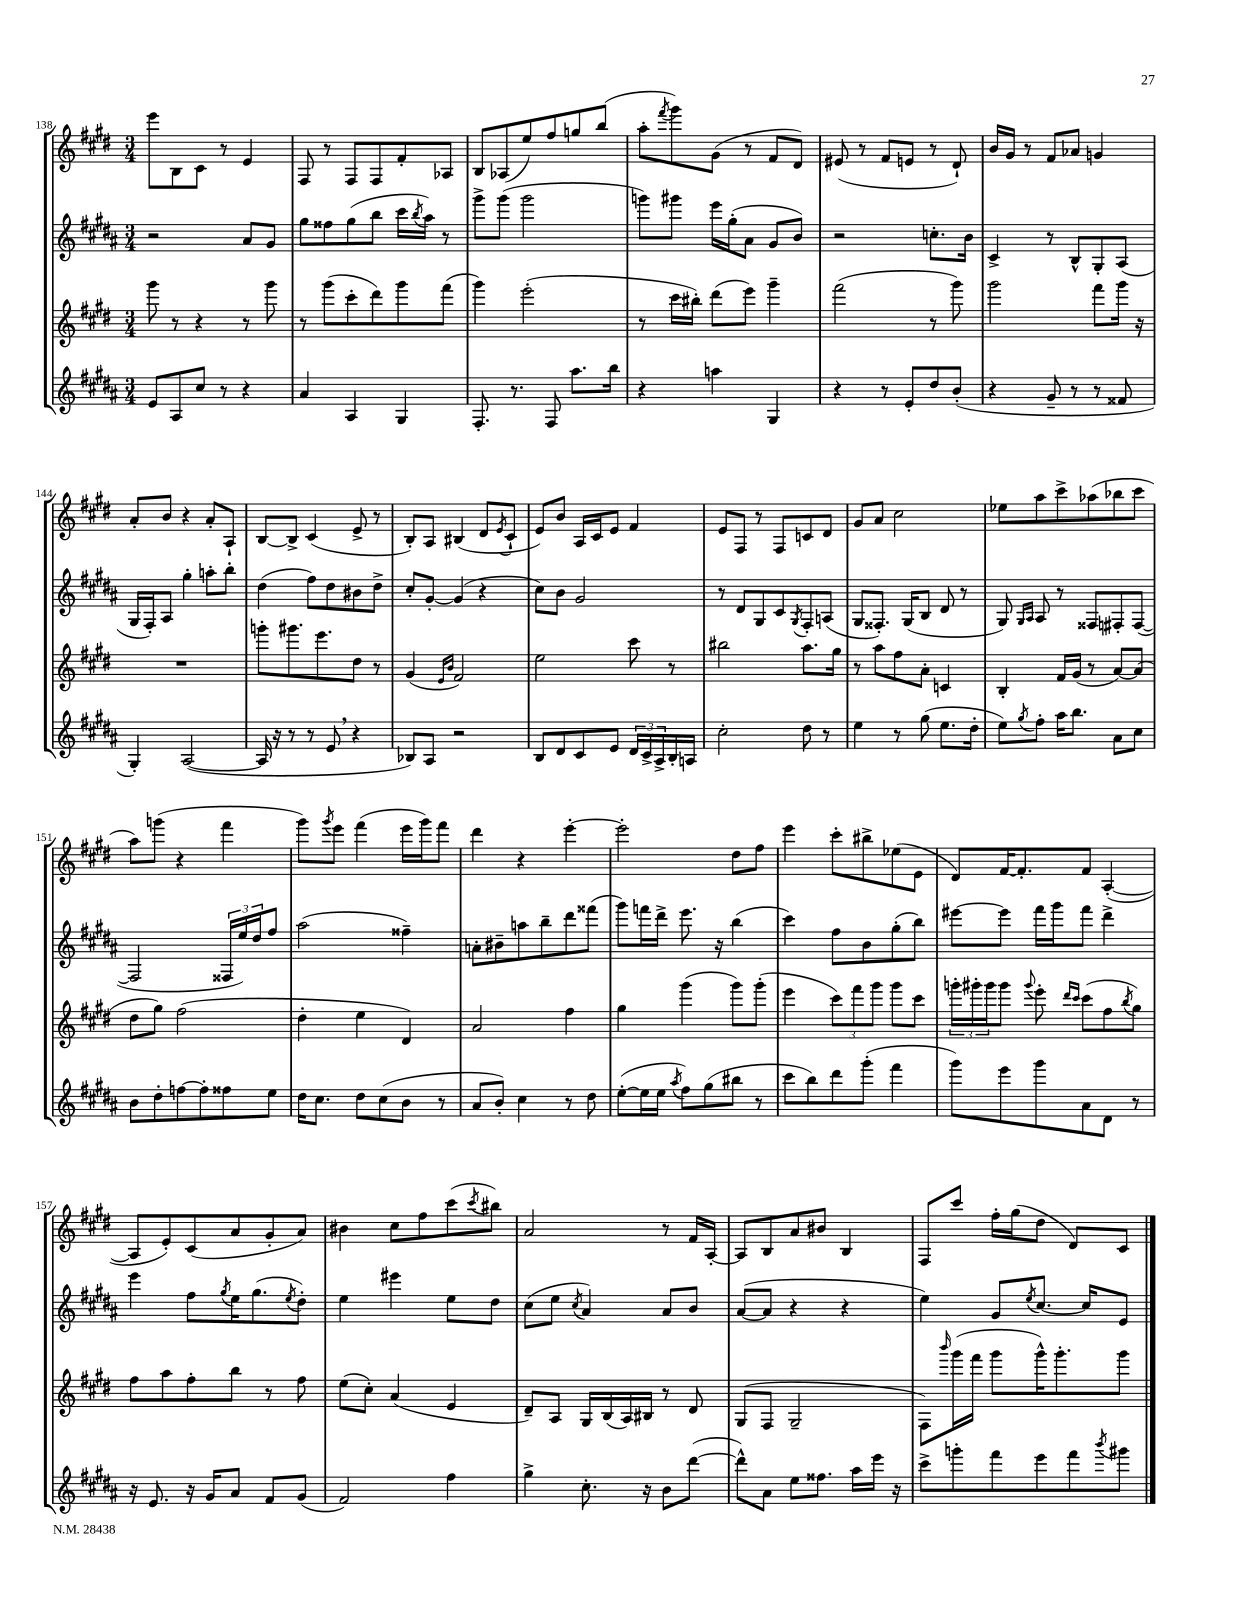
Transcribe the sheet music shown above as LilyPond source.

<<
\new StaffGroup <<
\new Staff = "s0" {
    \clef treble \key e \major \numericTimeSignature \time 3/4
    e'''8 b8 cis'8 r8 e'4 |
    fis8 r8 fis8 fis8 fis'8-. aes8 |
    b8 aes8( e''8) fis''8 g''8 b''8( |
    a''8-. \acciaccatura { fis'''8 } gis'''8) gis'8( r8 fis'8 dis'8) |
    eis'8( r8 fis'8 e'8 r8 dis'8-!) |
    b'16 gis'16 r8 fis'8 aes'8 g'4 |
    a'8-. b'8 r4 a'8-. a8-! |
    b8~ b8-> cis'4( e'8-> r8 |
    b8-.) a8 bis4( dis'8 \acciaccatura { e'8 } cis'8-! |
    e'8) b'8 a16 cis'16 e'8 fis'4 |
    e'8 fis8 r8 fis8 c'8 dis'8 |
    gis'8 a'8 cis''2 |
    ees''8 a''8 cis'''8-> aes''8( bes''8 cis'''8 |
    a''8) g'''8( r4 fis'''4 |
    gis'''8) \acciaccatura { gis'''8 } e'''8 fis'''4( e'''16 gis'''16) fis'''8 |
    dis'''4 r4 e'''4~-. |
    e'''2-. dis''8 fis''8 |
    e'''4 cis'''8-. bis''8-> ees''8( e'8 |
    dis'8) fis'16~ fis'8.-. fis'8 a4~-.( |
    a8 e'8-.) cis'8( a'8 gis'8-. a'8) |
    bis'4 cis''8 fis''8 cis'''8( \acciaccatura { cis'''8 } bis''8) |
    a'2 r8 fis'16 a16~-. |
    a8 b8 a'8 bis'8 b4 |
    fis8 cis'''8 fis''16-. gis''16( dis''8 dis'8) cis'8 \bar "|." |
}
\new Staff = "s1" {
    \clef treble \key b \major \numericTimeSignature \time 3/4
    r2 ais'8 gis'8 |
    gis''8 fisis''8 gis''8( b''8 cis'''16 \acciaccatura { b''8 } ais''16) r8 |
    gis'''8-> gis'''8( gis'''2 |
    g'''8) gis'''8 e'''16 gis''16-.( ais'8 gis'8 b'8) |
    r2 c''8.-. b'16 |
    cis'4-> r8 b8-^ gis8-. ais8( |
    gis16 fis16-.) ais8 gis''4-. a''8-. b''8-. |
    dis''4( fis''8) dis''8 bis'8 dis''8-> |
    cis''8-. gis'8~-. gis'4( r4 |
    cis''8) b'8 gis'2 |
    r8 dis'8 gis8 cis'8 \acciaccatura { gis8 } fis8-. a8( |
    gis8 fisis8.-.) gis16( b8 dis'8 r8 |
    gis8) \grace { gis16 ais16 } ais8 r8 fisis8 fis8-. fis8~( |
    fis2 \tuplet 3/2 { fisis16 e''16) dis''16 } fis''8 |
    ais''2( fisis''4--) |
    a'8-. bis'8-- a''8 b''8-- dis'''8 fisis'''8( |
    gis'''8) f'''16 dis'''16-> e'''8. r16 b''4( |
    cis'''4) fis''8 b'8 gis''8-.( b''8) |
    eis'''8~ eis'''8 fis'''16 gis'''16 fis'''8 dis'''4-> |
    e'''4 fis''8 \acciaccatura { gis''8 } e''16 gis''8.( \acciaccatura { e''8 } dis''8-.) |
    e''4 eis'''4 e''8 dis''8 |
    cis''8( e''8 \acciaccatura { cis''8 } ais'4) ais'8 b'8 |
    ais'8~( ais'8 r4 r4 |
    e''4) gis'8 \acciaccatura { e''8 } cis''8.~ cis''16 e'8 \bar "|." |
}
\new Staff = "s2" {
    \clef treble \key e \major \numericTimeSignature \time 3/4
    gis'''8 r8 r4 r8 gis'''8 |
    r8 gis'''8( cis'''8-. dis'''8) gis'''8 fis'''8( |
    gis'''4) e'''2-.( |
    r8 cis'''16 bis''16-.) dis'''8( e'''8) gis'''4-- |
    fis'''2( r8 gis'''8) |
    gis'''2 fis'''8 gis'''16 r16 |
    R2. |
    g'''8-. gis'''8. e'''8. dis''8 r8 |
    gis'4( \grace { e'16 b'16 } fis'2) |
    e''2 cis'''8 r8 |
    bis''2 a''8. gis''16 |
    r8 a''8 fis''8 a'8-. c'4 |
    b4-. fis'16 gis'16( r8 a'8~) a'8( |
    dis''8 gis''8) fis''2( |
    dis''4-. e''4 dis'4) |
    a'2 fis''4 |
    gis''4 gis'''4( gis'''8) gis'''8-.( |
    e'''4 \tuplet 3/2 { cis'''8) fis'''8 gis'''8 } gis'''8 cis'''8 |
    \tuplet 3/2 { g'''16-. gis'''16-. gis'''16 } gis'''8 \appoggiatura { gis'''8 } e'''8-. \grace { dis'''16 cis'''16 } cis'''8( fis''8 \acciaccatura { b''8 } gis''8) |
    fis''8 a''8 fis''8-. b''8 r8 fis''8 |
    e''8( cis''8-.) a'4( e'4 |
    dis'8--) a8 gis16 b16( a16) bis16 r8 dis'8 |
    gis8( fis8 gis2-- |
    fis8) \grace { b'''16 } gis'''16( fis'''16 gis'''8 gis'''16-^) gis'''8.-. gis'''8 \bar "|." |
}
\new Staff = "s3" {
    \clef treble \key b \major \numericTimeSignature \time 3/4
    e'8 ais8 cis''8 r8 r4 |
    ais'4 ais4 gis4 |
    fis8.-. r8. fis8 ais''8. b''16 |
    r4 a''4 gis4 |
    r4 r8 e'8-. dis''8 b'8-.( |
    r4 gis'8-- r8 r8 fisis'8 |
    gis4-.) ais2~( |
    ais16 r16 r8 r8 e'8 \breathe r4 |
    bes8) ais8 r2 |
    b8 dis'8 cis'8 e'8 \tuplet 3/2 { dis'16 cis'16-> ais16-> } b16-. a16 |
    cis''2-. dis''8 r8 |
    e''4 r8 gis''8( e''8. dis''16-. |
    e''8) \acciaccatura { gis''8 } fis''8-. ais''16 b''8. ais'8 cis''8 |
    b'8 dis''8-. f''8~ f''8-. fisis''8 e''8 |
    dis''16 cis''8. dis''8 cis''8( b'8 r8 |
    ais'8 b'8-.) cis''4 r8 dis''8 |
    e''8~-.( e''16 e''16 \acciaccatura { ais''8 } fis''8) gis''8( bis''8 r8 |
    cis'''8 b''8) dis'''8 gis'''8-.( fis'''4 |
    gis'''8) e'''8 gis'''8 ais'8 dis'8 r8 |
    r16 e'8. r16 gis'16 ais'8 fis'8 gis'8( |
    fis'2) fis''4 |
    gis''4-> cis''8.-. r16 b'8 dis'''8~( |
    dis'''8-^) ais'8 e''8 fisis''8. ais''16 e'''16 r16 |
    cis'''8-> g'''8-. fis'''8 e'''8 fis'''8 \acciaccatura { b'''8 } gis'''8 \bar "|." |
}
>>
>>
\layout { \context { \Score currentBarNumber = #138 } }
